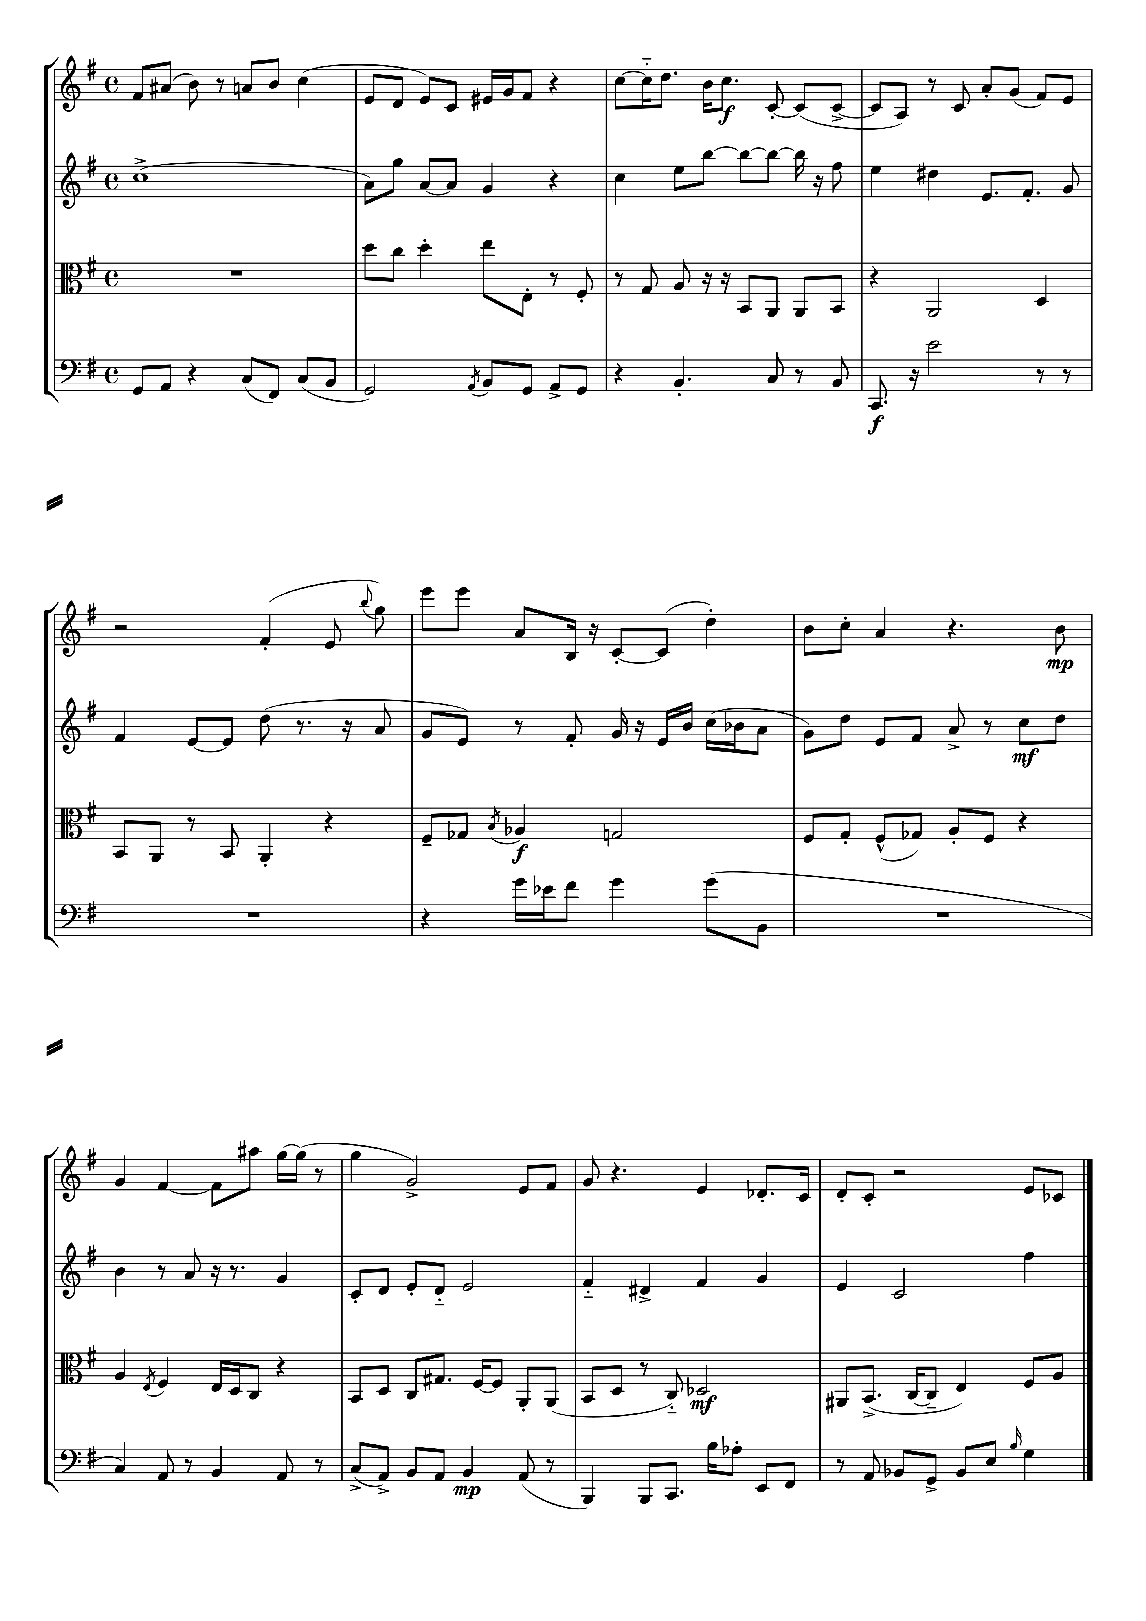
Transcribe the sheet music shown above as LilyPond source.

<<
\new StaffGroup <<
\new Staff = "s0" {
    \clef treble \key g \major \defaultTimeSignature \time 4/4
    \autoBeamOff fis'8[ ais'8]( b'8) r8 a'8[ b'8] c''4( |
    e'8[ d'8] e'8[) c'8] eis'16[ g'16 fis'8] r4 |
    c''8[~ c''16-_ d''8.] b'16[ c''8.]\f c'8~-. c'8[( c'8]~-> |
    c'8[ a8]) r8 c'8 a'8[-. g'8]( fis'8[) e'8] |
    r2 fis'4-.( e'8 \appoggiatura { b''8 } g''8) |
    e'''8[ e'''8] a'8[ b16] r16 c'8[~-. c'8]( d''4-.) |
    b'8[ c''8]-. a'4 r4. b'8\mp |
    g'4 fis'4~ fis'8[ ais''8] g''16[~ g''16]( r8 |
    g''4 g'2->) e'8[ fis'8] |
    g'8 r4. e'4 des'8.[-. c'16] |
    d'8[-. c'8]-. r2 e'8[ ces'8] \bar "|." |
}
\new Staff = "s1" {
    \clef treble \key g \major \defaultTimeSignature \time 4/4
    \autoBeamOff c''1->( |
    a'8[) g''8] a'8[~ a'8] g'4 r4 |
    c''4 e''8[ b''8]~ b''8[~ b''8]~ b''16 r16 fis''8 |
    e''4 dis''4 e'8.[ fis'8.]-. g'8 |
    fis'4 e'8[~ e'8] d''8( r8. r16 a'8 |
    g'8[ e'8]) r8 fis'8-. g'16 r16 e'16[ b'16] c''16[( bes'16 a'8] |
    g'8[) d''8] e'8[ fis'8] a'8-> r8 c''8[\mf d''8] |
    b'4 r8 a'8 r16 r8. g'4 |
    c'8[-. d'8] e'8[-. d'8]-_ e'2 |
    fis'4-_ dis'4-> fis'4 g'4 |
    e'4 c'2 fis''4 \bar "|." |
}
\new Staff = "s2" {
    \clef alto \key g \major \defaultTimeSignature \time 4/4
    \autoBeamOff R1 |
    d''8[ c''8] d''4-. e''8[ e8]-. r8 fis8-. |
    r8 g8 a8 r16 r16 b,8[ a,8] a,8[ b,8] |
    r4 a,2 d4 |
    b,8[ a,8] r8 b,8 a,4-. r4 |
    fis8[-- ges8] \acciaccatura { b8 } aes4\f g2 |
    fis8[ g8]-. fis8[-^( ges8]) a8[-. fis8] r4 |
    a4 \acciaccatura { e8 } fis4 e16[ d16 c8] r4 |
    b,8[ d8] c8[ gis8.] fis16[~ fis8] a,8[-. a,8]( |
    b,8[ d8] r8 c8-_) des2\mf |
    ais,8[ b,8.]->( c16[~ c8]-- e4) fis8[ a8] \bar "|." |
}
\new Staff = "s3" {
    \clef bass \key g \major \defaultTimeSignature \time 4/4
    \autoBeamOff g,8[ a,8] r4 c8[( fis,8]) c8[( b,8] |
    g,2) \acciaccatura { a,8 } b,8[ g,8] a,8[-> g,8] |
    r4 b,4.-. c8 r8 b,8 |
    c,8.\f r16 e'2 r8 r8 |
    R1 |
    r4 g'16[ ees'16 fis'8] g'4 g'8[( b,8] |
    R1 |
    c4) a,8 r8 b,4 a,8 r8 |
    c8[->( a,8]->) b,8[ a,8] b,4\mp a,8( r8 |
    b,,4) b,,8[ c,8.] b16[ aes8]-. e,8[ fis,8] |
    r8 a,8 bes,8[ g,8]-> bes,8[ e8] \grace { b16 } g4 \bar "|." |
}
>>
>>
\layout { \context { \Score \remove "Bar_number_engraver" } }
